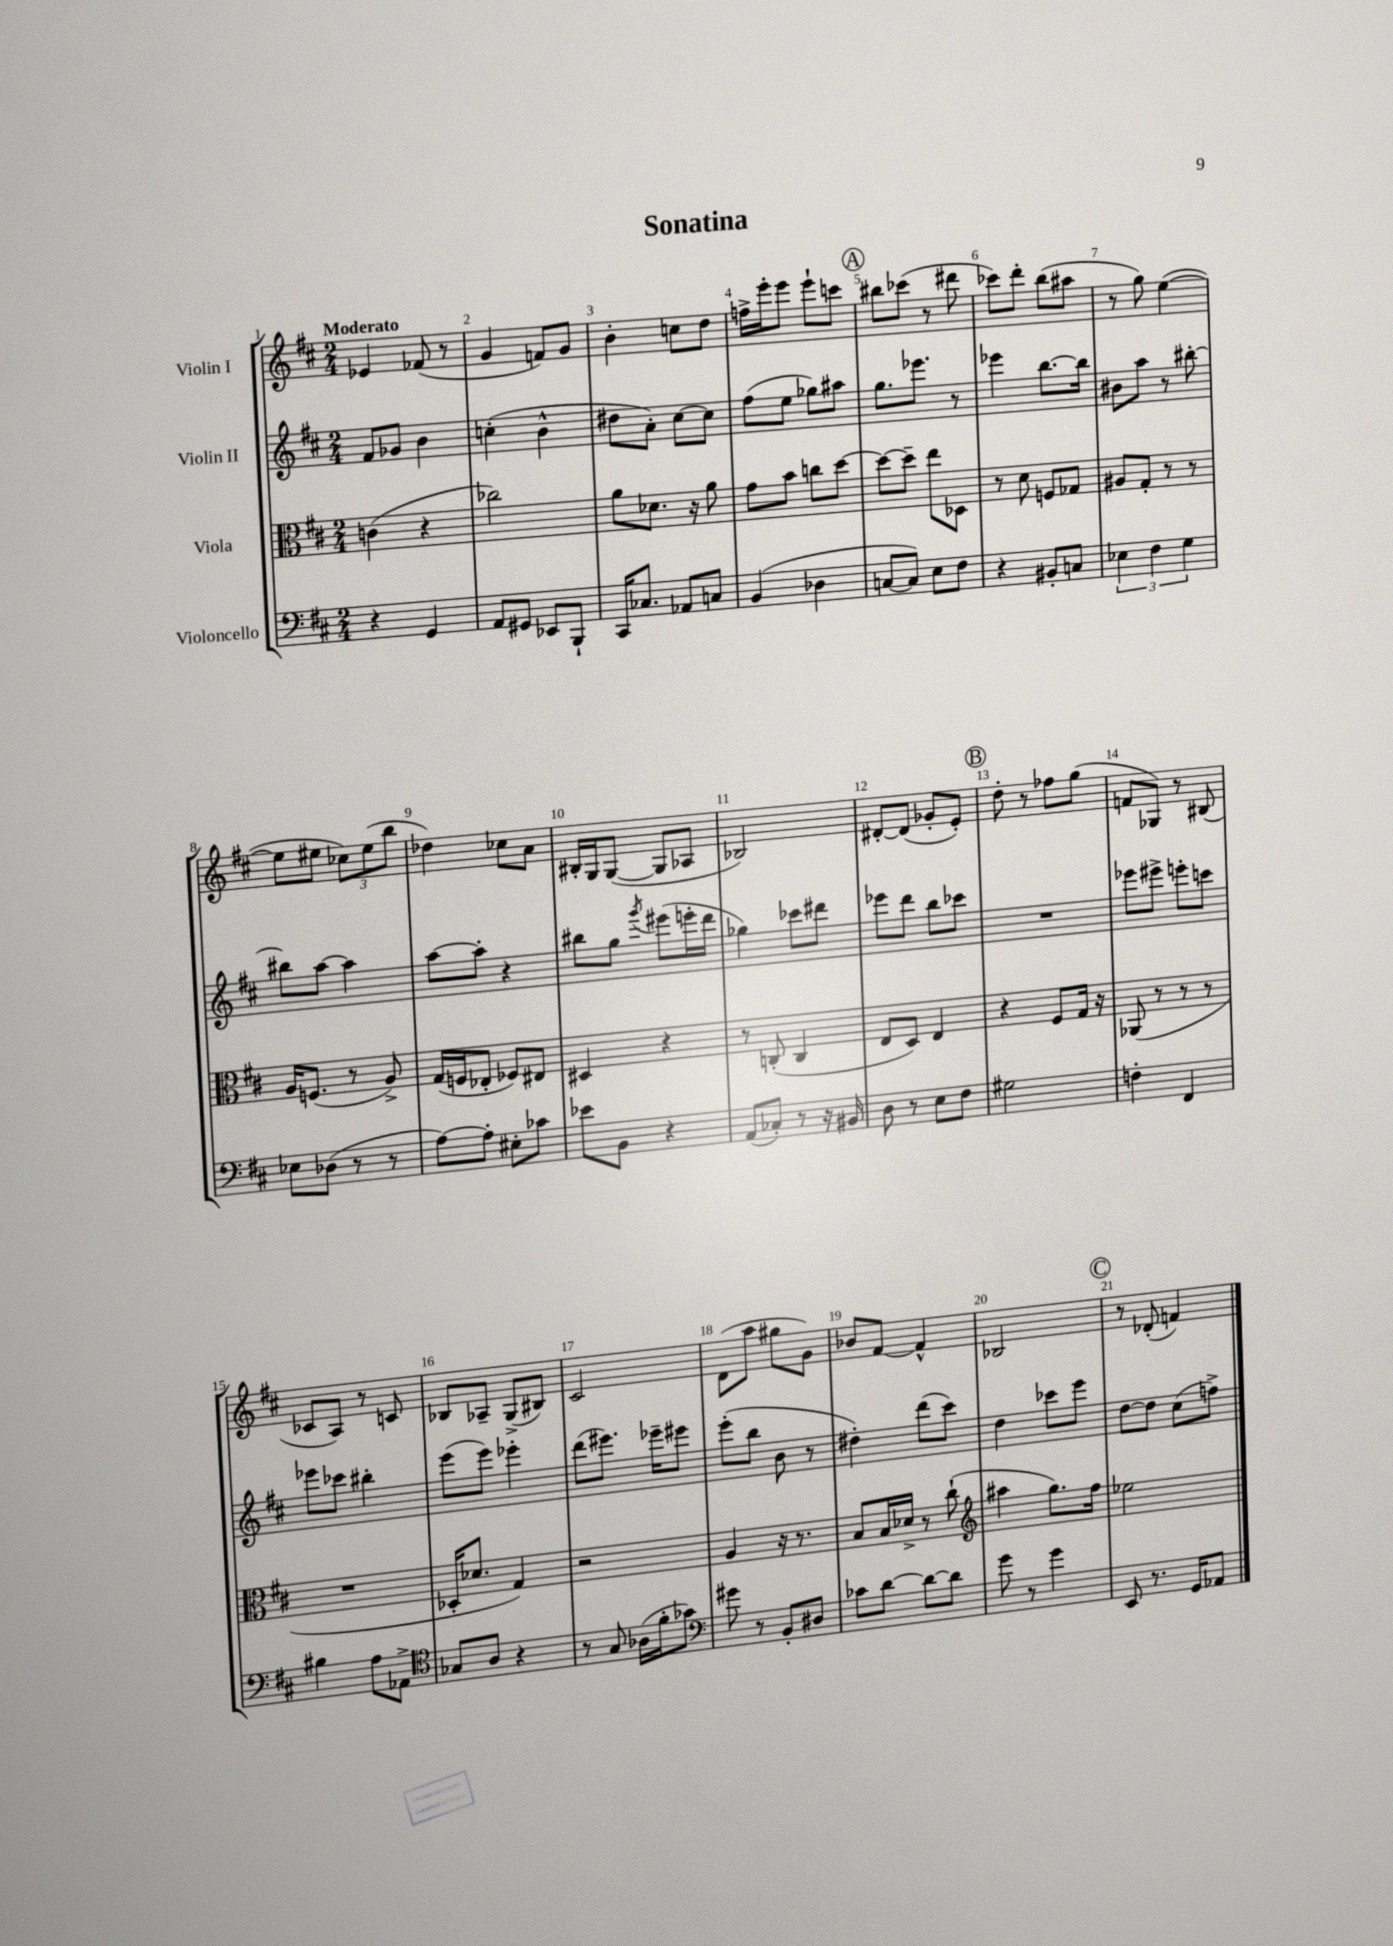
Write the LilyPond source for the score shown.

\header { title = "Sonatina" }
<<
\new StaffGroup <<
\new Staff = "s0" \with { instrumentName = "Violin I" } {
    \clef treble \key d \major \numericTimeSignature \time 2/4 \tempo "Moderato"
    \autoBeamOff ees'4 fes'8( r8 |
    g'4 f'8[) g'8] |
    b'4-. c''8[ d''8] |
    f''16[-> e'''16-. e'''8] e'''8[-! c'''8] |
    \mark \markup { \circle "A" } bis''8[ ces'''8]( r8 dis'''8 |
    ces'''8[) d'''8]-. b''8[( ais''8] |
    r8 g''8) e''4~( |
    e''8[ eis''8] \tuplet 3/2 { ces''8[) eis''8( b''8] } |
    des''4) ces''8[ a'8] |
    bis16[-. g16 g8]~( g8[ aes8] |
    bes2) |
    dis'8[~-. dis'8]( ges'8[-. e'8]-.) |
    \mark \markup { \circle "B" } d''8-. r8 fes''8[ g''8]( |
    f'8[ ges8]) r8 bis8( |
    ces'8[ a8]) r8 c'8 |
    bes8[ aes8]-- g8[->( bis8]) |
    cis'2 |
    d'8[( a''8] gis''8[ g'8]) |
    bes'8[ fis'8]~ fis'4-^ |
    bes2 |
    \mark \markup { \circle "C" } r8 des'8-.( f'4) \bar "|." |
}
\new Staff = "s1" \with { instrumentName = "Violin II" } {
    \clef treble \key d \major \numericTimeSignature \time 2/4
    \autoBeamOff fis'8[ ges'8] b'4 |
    c''4-.( b'4-^ |
    dis''8[ a'8]-.) cis''8[~ cis''8] |
    fis''8[( e''8] ges''8[) ais''8] |
    \mark \markup { \circle "A" } g''8.[ ees'''8.] r8 |
    ees'''4 b''8.[~ b''16] |
    bis'8[ a''8] r8 bis''8~-. |
    bis''8[ a''8]~ a''4 |
    a''8[~ a''8]-. r4 |
    bis''8[ g''8] \acciaccatura { g'''8 } eis'''8[( e'''16-. d'''16] |
    ges''4) ces'''8[ dis'''8] |
    ees'''8[ d'''8] b''8[ ces'''8] |
    \mark \markup { \circle "B" } R2 |
    ees'''8[ eis'''8]-> e'''8[-. c'''8] |
    ees'''8[ ces'''8] bis''4-. |
    e'''8[( e'''8]) ees'''4-. |
    d'''8[( eis'''8.]) ees'''16[-- eis'''8] |
    e'''8[-.( b''8] b'8 r8 |
    dis''4-.) d'''8[( cis'''8]) |
    d''4 ces'''8[ e'''8] |
    \mark \markup { \circle "C" } d''8[~ d''8] cis''8[( f''8]->) \bar "|." |
}
\new Staff = "s2" \with { instrumentName = "Viola" } {
    \clef alto \key d \major \numericTimeSignature \time 2/4
    \autoBeamOff c'4( r4 |
    ces''2) |
    a'8[ des'8.] r16 a'8 |
    g'8[ b'8] c''8[ d''8]~ |
    \mark \markup { \circle "A" } d''8[~ d''8]-- e''8[ des8] |
    r8 d'8 f8[ ges8] |
    ais8[ g8]-. r8 r8 |
    a16[ f8.]( r8 a8->) |
    g16[( f16 ees8]-. fes8[) eis8] |
    dis4 r4 |
    r8 c8-.( c4 |
    e8[ d8]) e4 |
    \mark \markup { \circle "B" } r4 fis8[ g16] r16 |
    aes,8( r8 r8 r8 |
    R2 |
    des16[-. des'8.] g4) |
    r2 |
    a4 r16 r8. |
    b8[ b16 des'16]-> r8 cis''8-!( |
    \clef treble ais''4 g''8.[) fis''16] |
    \mark \markup { \circle "C" } ees''2 \bar "|." |
}
\new Staff = "s3" \with { instrumentName = "Violoncello" } {
    \clef bass \key d \major \numericTimeSignature \time 2/4
    \autoBeamOff r4 g,4 |
    a,8[ gis,8] ees,8[ b,,8]-! |
    cis,16[ ces8.] aes,8[ c8] |
    b,4( des4 |
    \mark \markup { \circle "A" } c8[~ c8]) e8[ fis8] |
    r4 bis,8[-. c8] |
    \tuplet 3/2 { ees4 fis4 g4 } |
    ees8[ des8]( r8 r8 |
    a8[~) a8]-. eis8[-. ces'8] |
    ees'8[ b,8] r4 |
    a,8[( ces8]-.) r8 r16 bis,16 |
    d8 r8 e8[ fis8] |
    \mark \markup { \circle "B" } gis2 |
    f4-. fis,4 |
    bis4 a8[ aes,8]-> |
    \clef tenor ges8[ a8] r4 |
    r8 g8 aes16[( fis'16-. ges'8]) |
    \clef bass gis'8 r8 b,8[-. dis8] |
    ces'8[ d'8]~ d'8[~ d'8] |
    g'8 r8 g'4 |
    \mark \markup { \circle "C" } e,8 r8. g,16[ aes,8] \bar "|." |
}
>>
>>
\layout { \context { \Score \override BarNumber.break-visibility = ##(#f #t #t) barNumberVisibility = #all-bar-numbers-visible } }
